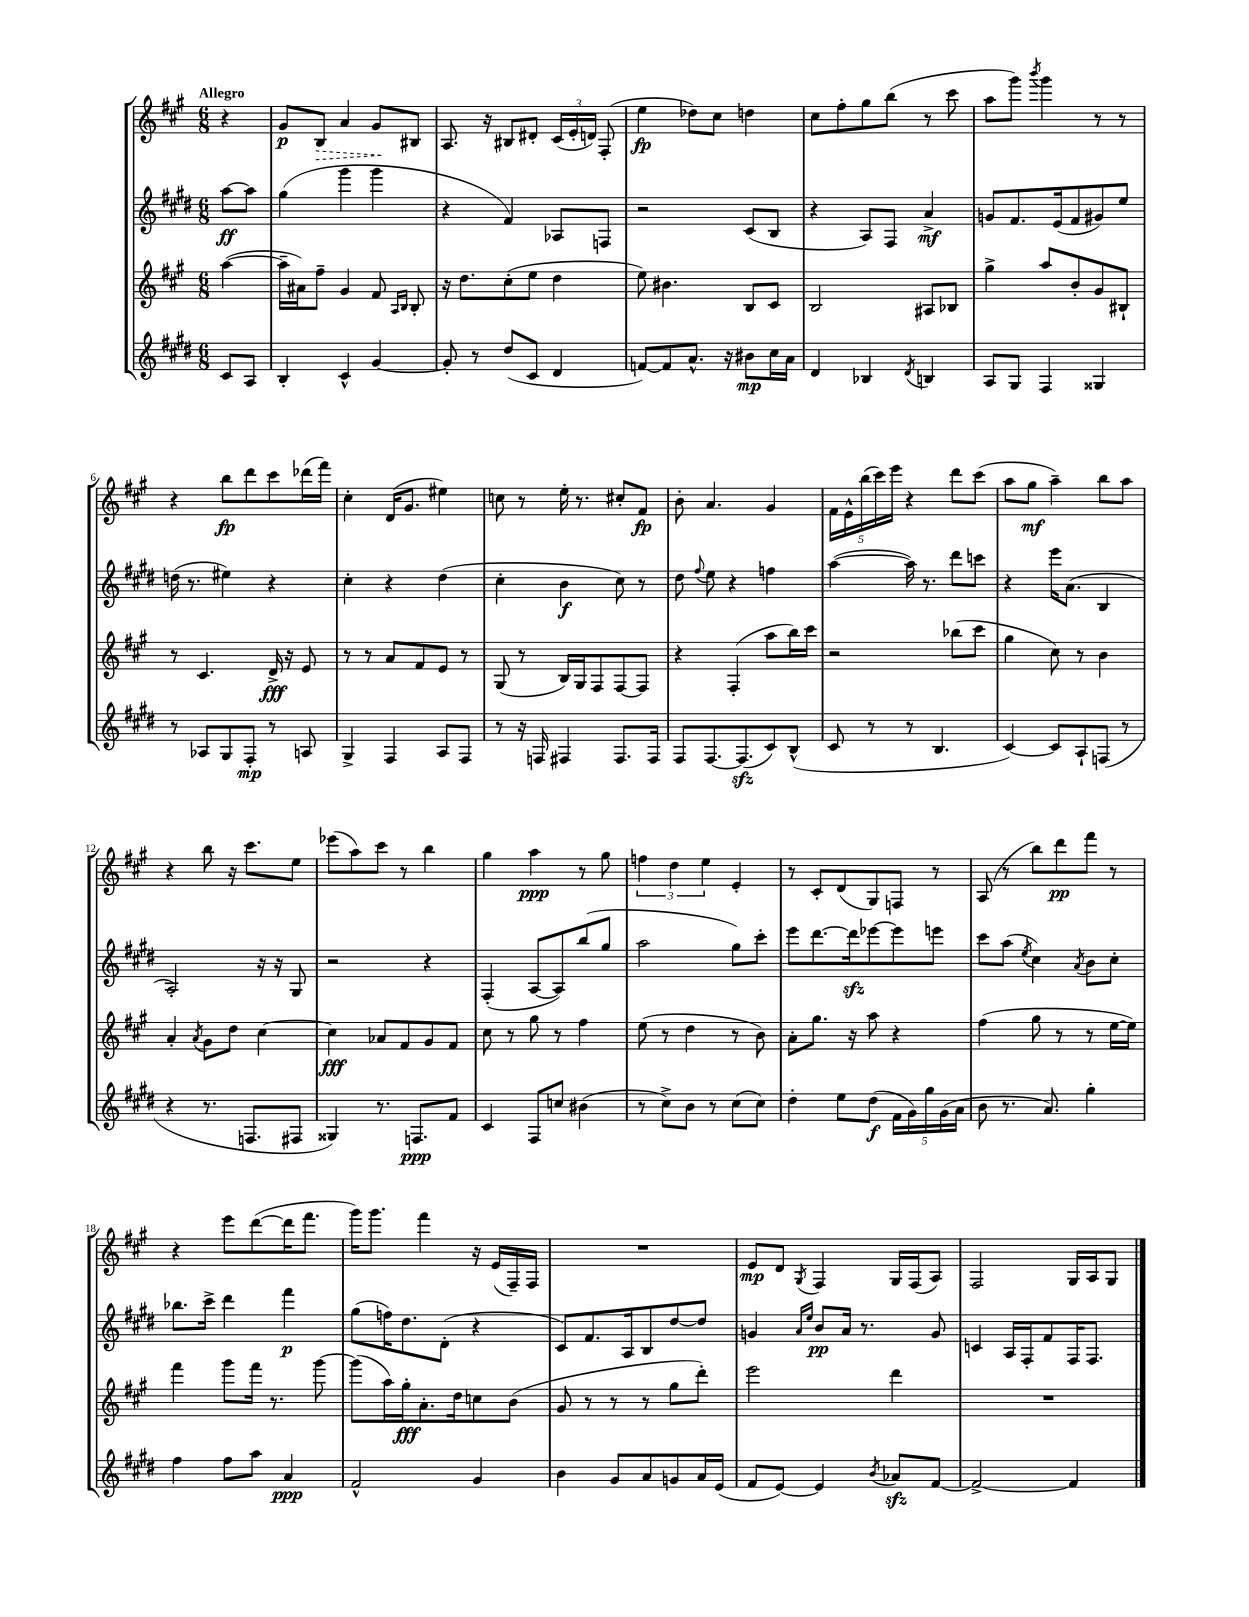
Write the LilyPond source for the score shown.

<<
\new StaffGroup <<
\new Staff = "s0" {
    \clef treble \key a \major \numericTimeSignature \time 6/8 \partial 4 \tempo "Allegro"
    \autoBeamOff r4 |
    gis'8[\p \once \override Hairpin.style = #'dashed-line b8]\> a'4 gis'8[\! bis8] |
    a8. r16 bis8[ dis'8]-. \tuplet 3/2 { cis'16[( e'16-. d'16]) } fis8-.( |
    e''4\fp des''8[) cis''8] d''4 |
    cis''8[ fis''8-. gis''8 b''8]( r8 cis'''8 |
    a''8[ gis'''8]) \acciaccatura { b'''8 } gis'''4 r8 r8 |
    r4 b''8[\fp d'''8 cis'''8 des'''16( fis'''16]) |
    cis''4-. d'16[( gis'8.] eis''4) |
    c''8 r8 e''16-. r8. cis''8[-. fis'8]\fp |
    b'8-. a'4. gis'4 |
    \tuplet 5/4 { fis'16[ e'16-^ b''16( cis'''16) e'''16] } r4 d'''8[ cis'''8]( |
    a''8[ gis''8]\mf a''4--) b''8[ a''8] |
    r4 b''8 r16 cis'''8.[ e''8] |
    ees'''8[( a''8) cis'''8] r8 b''4 |
    gis''4 a''4\ppp r8 gis''8 |
    \tuplet 3/2 { f''4 d''4 e''4 } e'4-. |
    r8 cis'8[-. d'8( gis8) f8] r8 |
    a8( r8 b''8[) d'''8\pp fis'''8] r8 |
    r4 e'''8[ d'''8~( d'''16 fis'''8.] |
    gis'''16[) gis'''8.] fis'''4 r16 e'16[( fis16--) fis16] |
    R2. |
    e'8[\mp d'8] \acciaccatura { gis8 } fis4 gis16[ fis16( a8]) |
    fis2 gis16[ a16 gis8] \bar "|." |
}
\new Staff = "s1" {
    \clef treble \key e \major \numericTimeSignature \time 6/8 \partial 4
    \autoBeamOff a''8[~\ff a''8] |
    gis''4( gis'''4 gis'''4 |
    r4 fis'4) aes8[ f8] |
    r2 cis'8[( b8] |
    r4 a8[) fis8] a'4->\mf |
    g'8[ fis'8. e'16( fis'8 gis'8) e''8] |
    d''16( r8. eis''4) r4 |
    cis''4-. r4 dis''4( |
    cis''4-. b'4\f cis''8) r8 |
    dis''8 \appoggiatura { fis''8 } e''8 r4 f''4 |
    a''4~( a''16) r8. dis'''8[ c'''8] |
    r4 e'''16[ a'8.]( b4 |
    a2-.) r16 r16 gis8 |
    r2 r4 |
    fis4-.( a8[~ a8) b''8( gis''8] |
    a''2 gis''8[) cis'''8]-. |
    e'''8[ dis'''8.~ dis'''16\sfz ees'''8~ ees'''8 e'''8] |
    cis'''8[ a''8]( \acciaccatura { e''8 } cis''4) \acciaccatura { a'8 } b'8[ cis''8]-. |
    bes''8.[ cis'''16]-> dis'''4 fis'''4\p |
    gis''8[( f''16) dis''8. dis'8]-.( r4 |
    cis'8[) fis'8. a16 b8 dis''8~ dis''8] |
    g'4 \grace { a'16[ e''16] } b'8[\pp a'16] r8. g'8 |
    c'4 a16[ fis16-. fis'8 fis16 fis8.] \bar "|." |
}
\new Staff = "s2" {
    \clef treble \key a \major \numericTimeSignature \time 6/8 \partial 4
    \autoBeamOff a''4~( |
    a''16[-- ais'16) fis''8]-- gis'4 fis'8 \grace { a16[ b16] } b8-. |
    r16 d''8.[ cis''8-.( e''8] d''4 |
    e''8) bis'4. b8[ cis'8] |
    b2 ais8[ bes8] |
    gis''4-> a''8[ b'8-. gis'8 bis8]-! |
    r8 cis'4. d'16->\fff r16 e'8 |
    r8 r8 a'8[ fis'8 e'8] r8 |
    gis8( r8 b16[) gis16 fis8 fis8~ fis8] |
    r4 fis4-.( a''8[ b''16) cis'''16] |
    r2 bes''8[( cis'''8] |
    gis''4 cis''8) r8 b'4 |
    a'4-. \acciaccatura { a'8 } gis'8[ d''8] cis''4~ |
    cis''4\fff aes'8[ fis'8 gis'8 fis'8] |
    cis''8 r8 gis''8 r8 fis''4 |
    e''8( r8 d''4 r8 b'8) |
    a'8[-. gis''8.] r16 a''8 r4 |
    fis''4( gis''8 r8 r8 e''16[~ e''16]) |
    fis'''4 gis'''8[ fis'''16] r8. gis'''8~ |
    gis'''8[( a''16) gis''16-.\fff a'8.-. d''16 c''8 b'8]( |
    gis'8 r8 r8 r8 gis''8[ d'''8]-.) |
    e'''2 d'''4 |
    R2. \bar "|." |
}
\new Staff = "s3" {
    \clef treble \key e \major \numericTimeSignature \time 6/8 \partial 4
    \autoBeamOff cis'8[ a8] |
    b4-. cis'4-^ gis'4~ |
    gis'8-. r8 dis''8[( cis'8] dis'4 |
    f'8[~) f'8 a'8.]-^ r16 bis'8[\mp cis''16 a'16] |
    dis'4 bes4 \acciaccatura { dis'8 } b4 |
    a8[ gis8] fis4 gisis4 |
    r8 aes8[ gis8 fis8]-.\mp r8 a8 |
    gis4-> fis4 a8[ fis8] |
    r8 r16 f16 fis4 fis8.[ fis16] |
    fis8[ fis8.~ fis8.\sfz( cis'8) b8]-^( |
    cis'8 r8 r8 b4. |
    cis'4~) cis'8[ a8-! f8]( r8 |
    r4 r8. f8.[ fis8] |
    gisis4) r8. f8.[\ppp fis'8] |
    cis'4 fis8[ c''8] bis'4( |
    r8 cis''8[->) b'8] r8 cis''8[( cis''8]) |
    dis''4-. e''8[ dis''8]\f( \tuplet 5/4 { fis'16[ gis'16) gis''16 gis'16( a'16] } |
    b'8 r8. a'8.) gis''4-. |
    fis''4 fis''8[ a''8] a'4\ppp |
    fis'2-^ gis'4 |
    b'4 gis'8[ a'8 g'8 a'16 e'16]( |
    fis'8[ e'8]~) e'4 \acciaccatura { b'8 } aes'8[\sfz fis'8]~ |
    fis'2~-> fis'4 \bar "|." |
}
>>
>>
